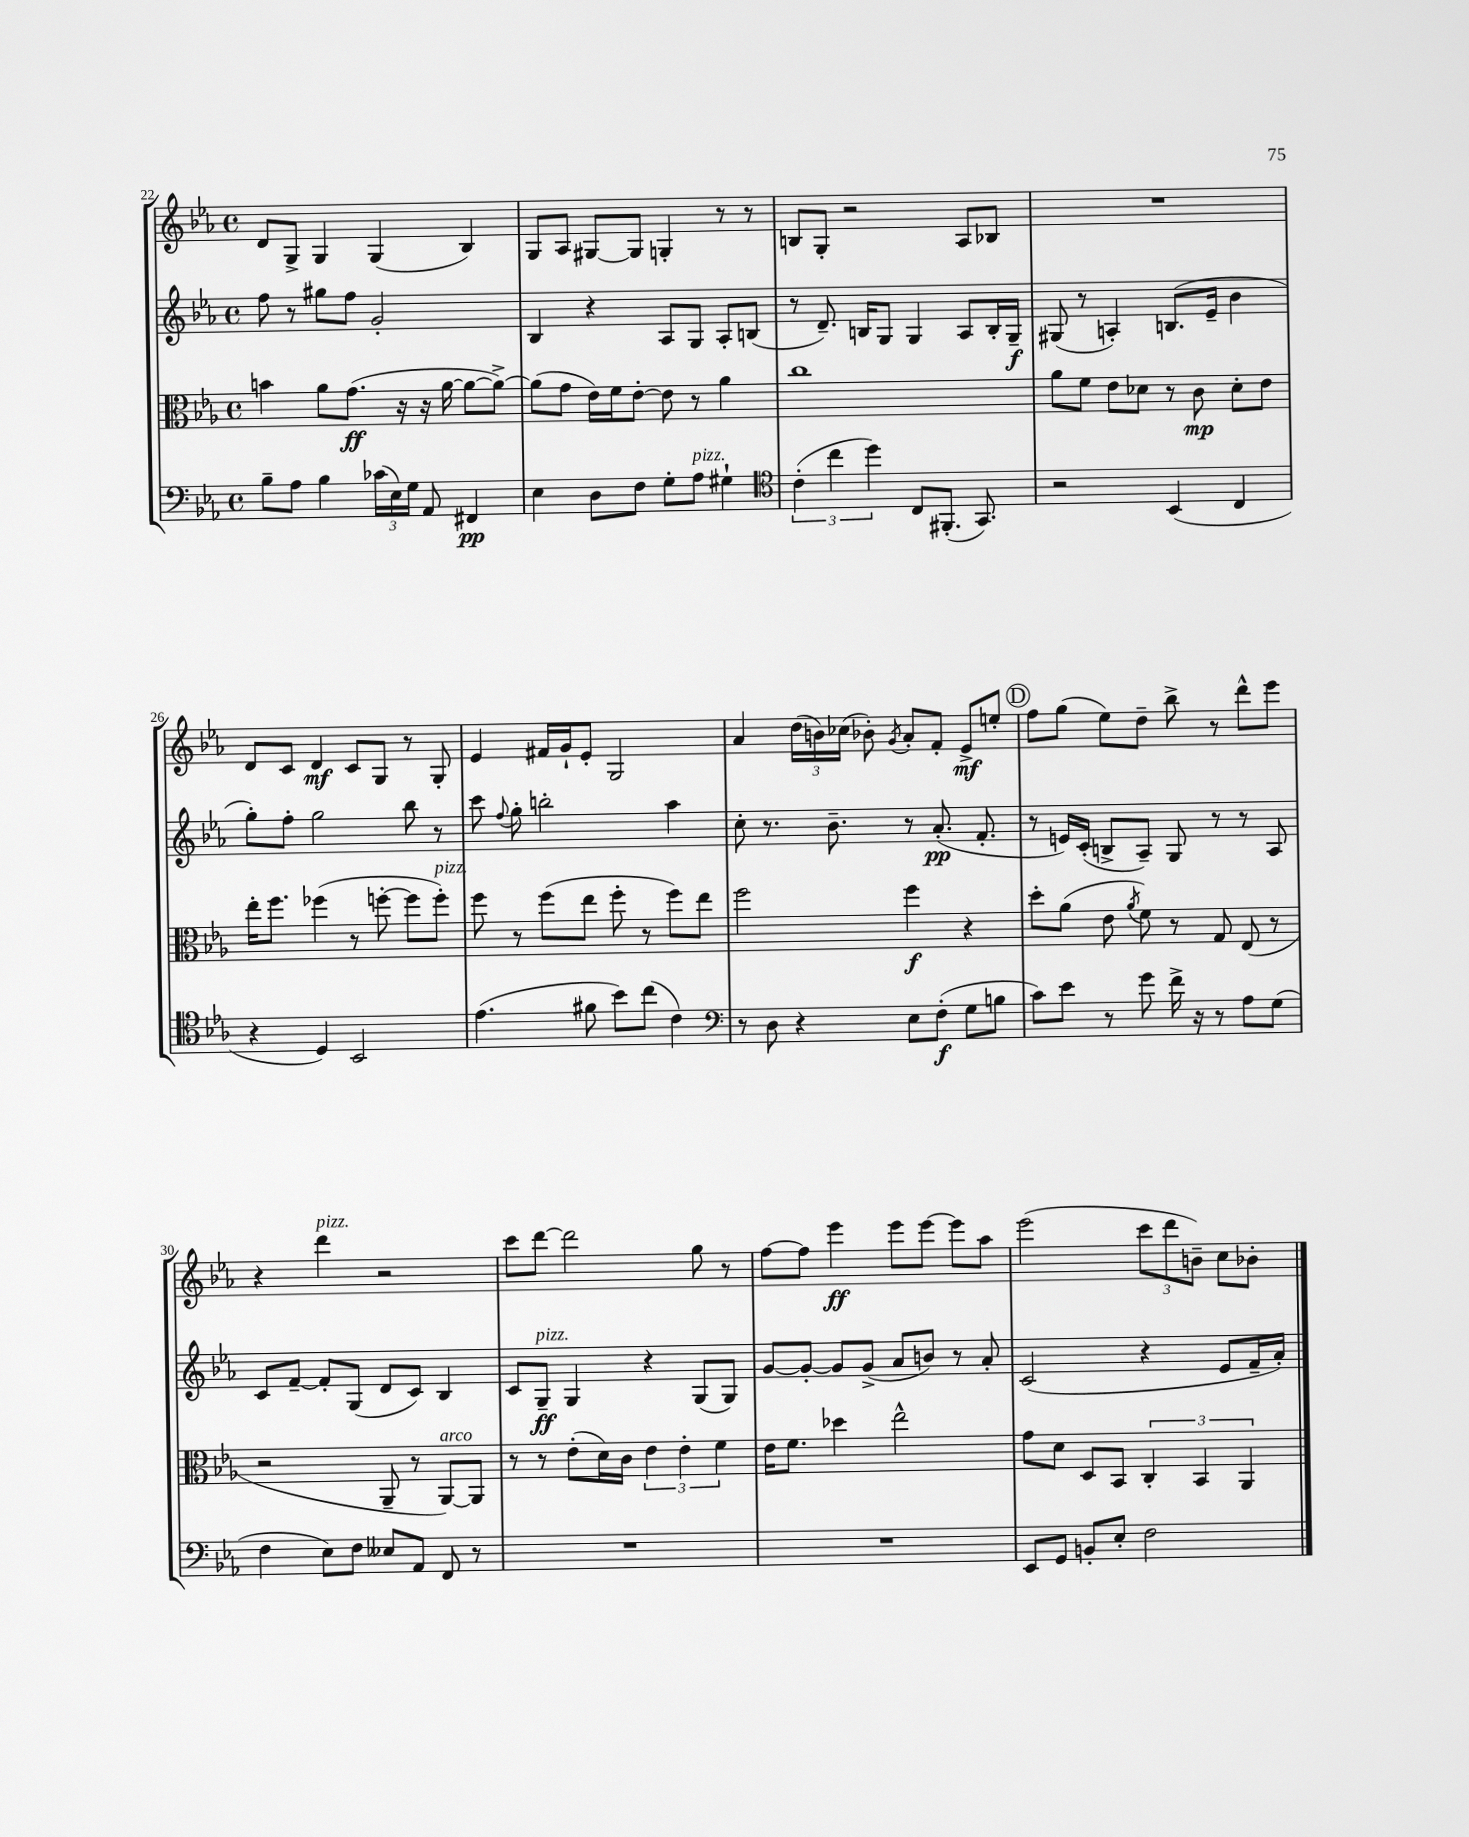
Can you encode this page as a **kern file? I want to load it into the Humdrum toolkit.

**kern	**kern	**kern	**kern
*staff4	*staff3	*staff2	*staff1
*clefF4	*clefC3	*clefG2	*clefG2
*k[b-e-a-]	*k[b-e-a-]	*k[b-e-a-]	*k[b-e-a-]
*M4/4	*M4/4	*M4/4	*M4/4
*met(c)	*met(c)	*met(c)	*met(c)
8B-~	4b	8ff	8d
8A-	.	8r	8G^
4B-	8a-	8gg#	4G
.	(8.g	8ff	.
(24c-	.	2g'	(4G
24E-)	.	.	.
.	16r	.	.
24G	.	.	.
8AA-	16r	.	.
.	[16a-	.	.
4FF#	8a-_	.	4B-)
.	8a-^_)	.	.
=	=	=	=
4E-	(8a-]	4B-	8G
.	8g	.	8A-
8D	16e-)	4r	[8G#
.	16f	.	.
8F	[8e-'	.	8G#]
8G'	8e-]	8A-	4G'
8A-	8r	8G	.
4G#`	4a-	8A-'	8r
.	.	(8B	8r
=	=	=	=
*clefC4	*	*	*
(6c'	1cc	8r	8B
.	.	8.d~)	8G'
6cc	.	.	.
.	.	.	2r
.	.	16B	.
6dd)	.	.	.
.	.	8G	.
8C	.	4G	.
(8.FF#'	.	.	.
.	.	8A-	8A-
8.GG)	.	.	.
.	.	16B'	8B-
.	.	16G~	.
=	=	=	=
2r	8a-	(8G#	1r
.	8f	8r	.
.	8e-	4A')	.
.	8d-	.	.
(4BB-	8r	(8.B	.
.	8c	.	.
.	.	16e-~	.
4C	8d-'	4b-	.
.	8e-	.	.
=	=	=	=
4r	16ee-'	8gg')	8d
.	8.ff	.	.
.	.	8ff'	8c
4D)	(4ff-	2gg	4d
2BB-	8r	.	8c
.	[8ff'	.	8G
.	8ff]	8bb-	8r
.	8ff')	8r	8G'
=	=	=	=
(4.e-	8ff	8ccc	4e-
.	.	8qqff	.
.	8r	8gg'	.
.	(8ff	2bb'	16f#
.	.	.	16g`
8f#	8ee-	.	8e-'
8b-)	8ff'	.	2G
(8cc	8r	.	.
4c)	8ff)	4aa-	.
.	8ee-	.	.
=	=	=	=
*clefF4	*	*	*
8r	2ff	8cc'	4a-
8D	.	8.r	.
4r	.	.	(24dd
.	.	.	24b)
.	.	8.b-~	.
.	.	.	(24cc-
.	.	.	8b-')
.	.	.	8qg
8E-	4ff	8r	8a-'
(8F'	.	(8.a-'	8f'
8G	4r	.	8e-^
.	.	8.f'	.
8B	.	.	8ee'
=	=	=	=
8c)	8dd'	8r	8ff
8e-	(8a-	16e)	(8gg
.	.	(16c'	.
8r	8e-	8B^	8ee-)
.	8qa-	.	.
8g	8f)	8A-~)	8dd~
16f^	8r	8G	8bb-^
16r	.	.	.
8r	8G	8r	8r
8A-	(8E-	8r	8ddd^^
(8G	8r	8A-	8eee-
=	=	=	=
4F	2r	8c	4r
.	.	[8f~	.
8E-)	.	8f']	4ddd
8F	.	(8G	.
8E--	8AA-~	8d	2r
8AA-	8r	8c)	.
8FF	[8AA-)	4B-	.
8r	8AA-]	.	.
=	=	=	=
1r	8r	8c	8ccc
.	8r	8G~	[8ddd
.	(8e-'	4G	2ddd]
.	16d)	.	.
.	16c	.	.
.	6e-	4r	.
.	6e-'	.	.
.	.	(8G	8gg
.	6f	.	.
.	.	8G)	8r
=	=	=	=
1r	16e-	[8g	[8ff
.	8.f	.	.
.	.	8g'_	8ff]
.	4dd-	8g]	4eee-
.	.	(8g^	.
.	2ee-^^	8a-	8eee-
.	.	8b)	[8eee-
.	.	8r	8eee-]
.	.	8a-'	8aa-
=	=	=	=
8EE-	8g	(2c	(2eee-
8GG	8d	.	.
8BB'	8D	.	.
8E-'	8BB-	.	.
2F	6C'	4r	12ccc
.	.	.	12ddd
.	6BB-	.	12b~)
.	.	8e-	8cc
.	6AA-	.	.
.	.	16f~	8b-'
.	.	16a-')	.
==	==	==	==
*-	*-	*-	*-
